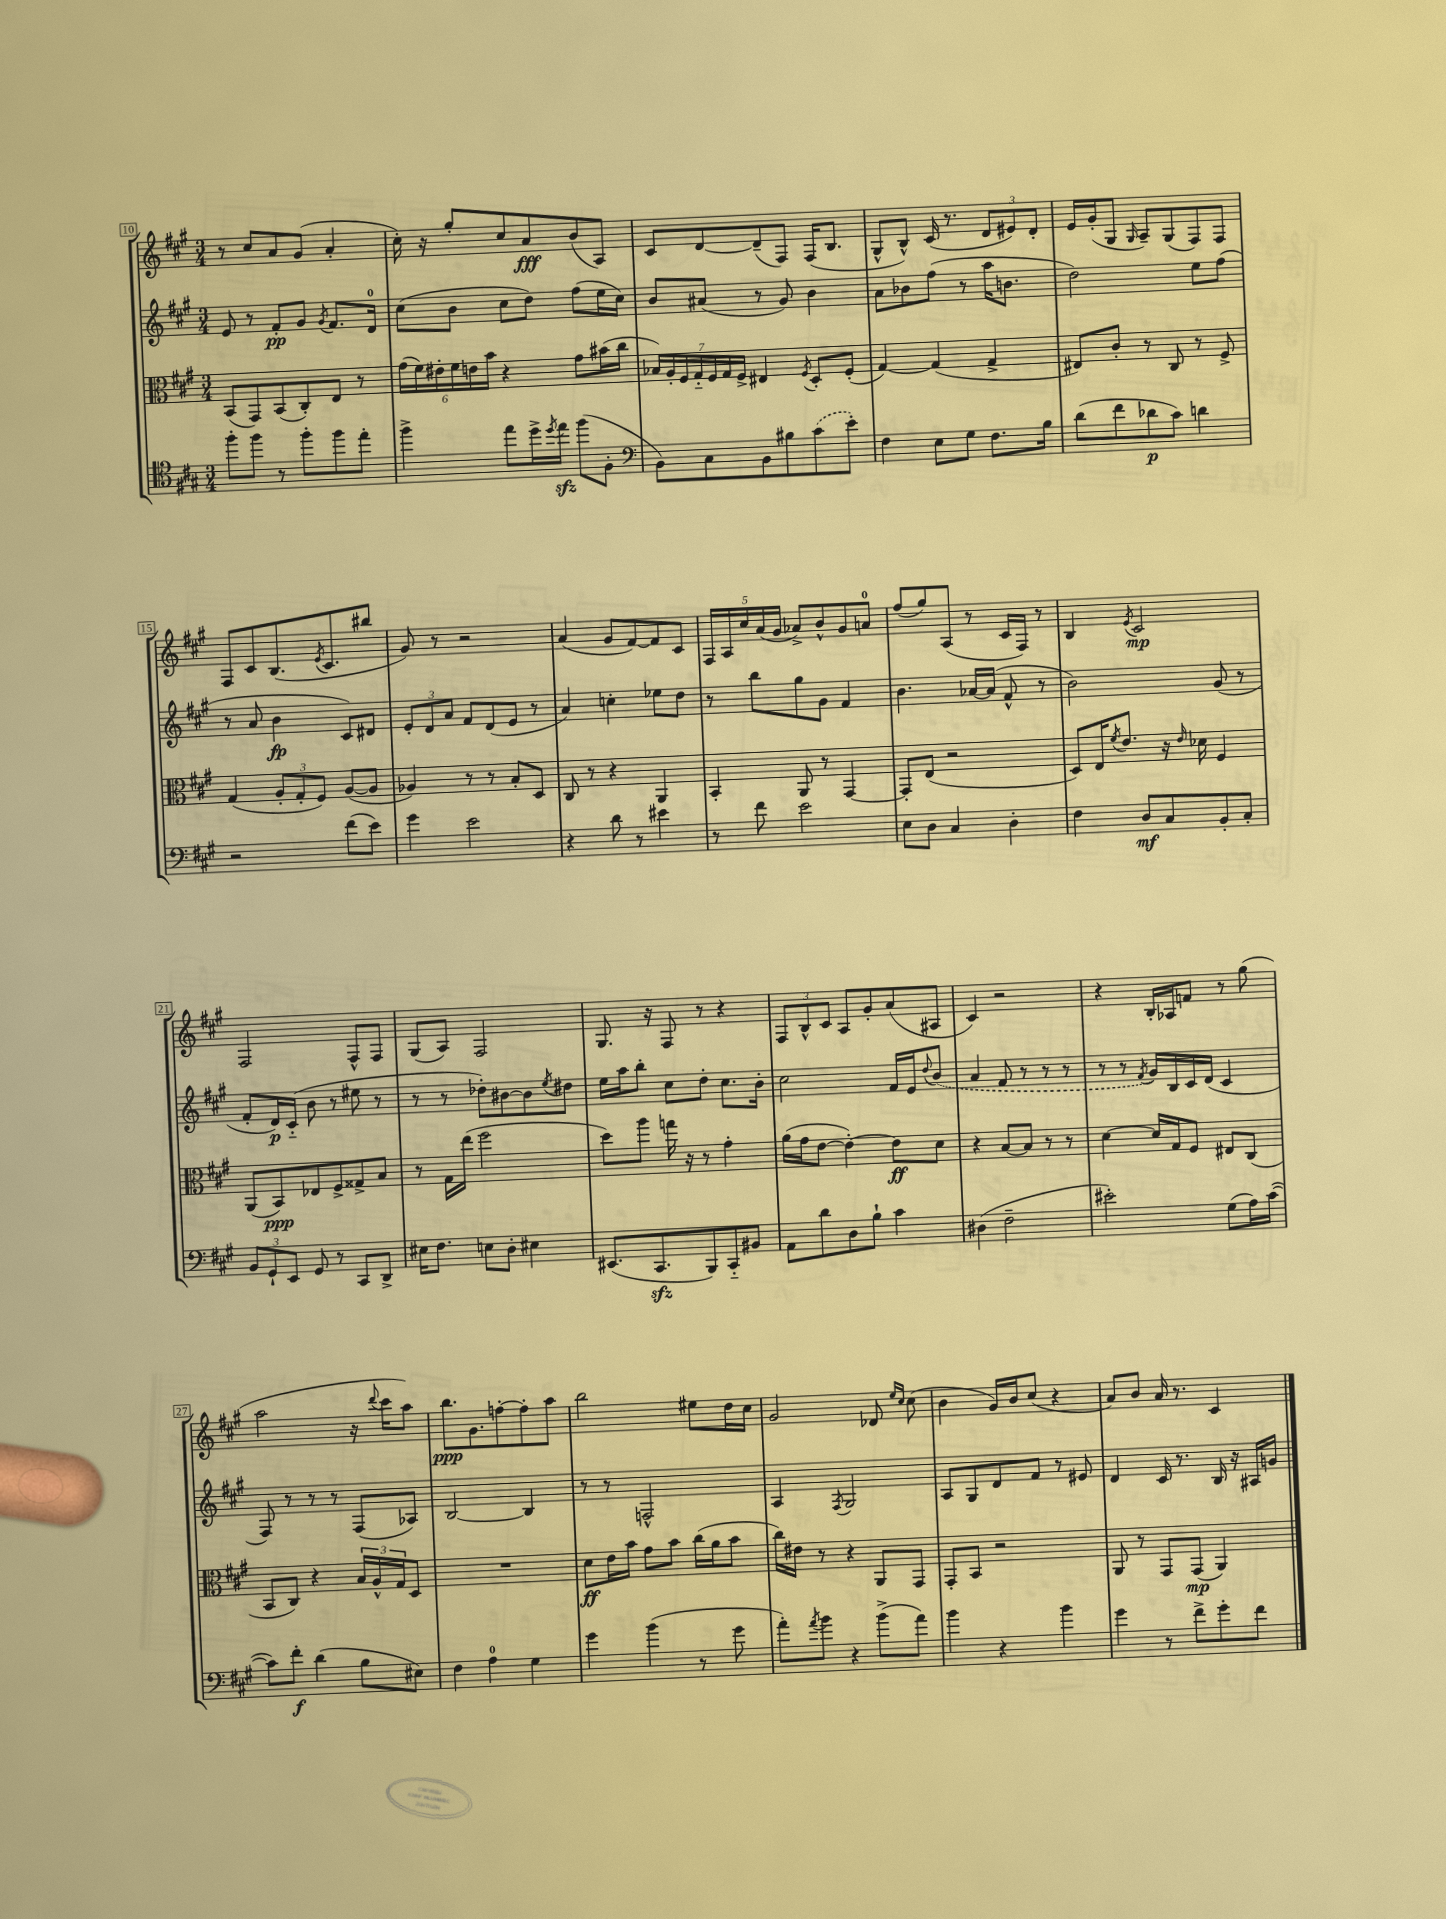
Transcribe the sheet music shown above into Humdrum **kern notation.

**kern	**kern	**kern	**kern
*staff4	*staff3	*staff2	*staff1
*clefC4	*clefC3	*clefG2	*clefG2
*k[f#c#g#]	*k[f#c#g#]	*k[f#c#g#]	*k[f#c#g#]
*M3/4	*M3/4	*M3/4	*M3/4
8ff#'\L	(8BB/L	8e/	8r
8ff#\J	8GG#/)	8r	8cc#/L
8r	(8BB/	8f#'/L	8a/
8ff#'\L	8C#'/)	8g#/J	(8g#/J
.	.	8qg#/	.
8ff#\	8E/J	8.f#/L	4a'/
8ee'\J	8r	.	.
.	.	16d/Jk	.
=	=	=	=
4ff#^\	(24g#\LL	(8cc#\L	16cc#'\)
.	24f#\)	.	.
.	.	.	16r
.	24e#'\	.	.
.	24f#\	8b\J	8gg#'/L
.	24e\	.	.
.	24b\JJ	.	.
8ee\L	4r	8cc#\L	8cc#/
16dd^\L	.	8dd\J)	8a/
8qdd/	.	.	.
16ee\JJ	.	.	.
(8ff#\L	8g#\L	(8ff#\L	(8b/
8F#'\J	(16b#\L	16ee\L	8A/J)
.	16cc#\JJ	16cc#\JJ)	.
=	=	=	=
*clefF4	*	*	*
8BB\L)	28B-/LL)	8b/L	8c#/L
.	28A'/	.	.
.	28F#/	.	.
.	28G#'~/	.	.
8C#\	.	(8a#/J	[8d/
.	28F#/	.	.
.	28G#/	.	.
.	28F#^/JJ	.	.
8BB\	4E#/	8r	(8d~/]
8B#\	.	8g#/)	8F#/J)
.	8qF#/	.	.
(8c#\	8D'/L	4b\	(16F#/LK
.	.	.	8.B/J
8e'\J)	(8F#'/J	.	.
=	=	=	=
4F#\	[4G#/)	8a\L	8G#^^/L
.	.	8b-\	8B^^/J)
8E\L	(4G#/]	(8ff#\J	(16c#/
.	.	.	8.r
8G#\J	.	8r	.
8.F#\L	4G#^/	16aa\LK	12d/L
.	.	8.b\J	.
.	.	.	12e#/)
.	.	.	12d'/J
16B\Jk	.	.	.
=	=	=	=
(8d\L	8E#/L)	2dd\)	16e/LL
.	.	.	(16g#'/J
8f#\	8c#'/J	.	8G#/J
.	.	.	16qqG#/
8d-\	8r	.	8A~/L)
8c#\J)	8C#/	.	(8G#/
4d\	8r	8ee\L	8F#/)
.	8F#^/	(8ff#\J	8F#/J
=	=	=	=
2r	(4G#/	8r	8F#/L
.	.	8a/	8c#/
.	12A'/L	4b\	(8.B/
.	12G#'/	.	.
.	12F#/J)	.	.
.	.	.	8qe/
.	.	.	8.c#/
(8f#\L	([8A/L	8c#/L)	.
8e\J)	8A/]J	8d#/J	8bb#/J
=	=	=	=
4g#\	4A-/)	12e'/L	8g#/)
.	.	12d/	.
.	.	.	8r
.	.	12a/J	.
2e\	8r	8f#/L	2r
.	8r	(8d/	.
.	8B'/L	8e/J	.
.	8D/J	8r	.
=	=	=	=
4r	8C#/	4a/)	(4a/
.	8r	.	.
8d\	4r	4cc'\	8g#/L
8r	.	.	[8f#/)
4e#\	4AA/	8ee-\L	8f#/]
.	.	8dd\J	8c#/J
=	=	=	=
8r	4BB'/	8r	20F#/LL
.	.	.	20A/
.	.	.	20cc#/
8f#\	.	8bb\L	.
.	.	.	(20a/
.	.	.	20g#/JJ
2e\	8AA/	8gg#\	8a-^/L)
.	8r	8g#\J	8b^^/
.	[4GG#/	4f#/	8g#/
.	.	.	8a/J
=	=	=	=
8E\L	8GG#'/]L	4.b\	(8ff#/L
8D\J	(8E/J	.	8gg#/)
4C#/	2r	.	(8A/J
.	.	[16a-/LL	8r
.	.	(16a-/]JJ	.
4D'\	.	8f#^^/	16c#/LL
.	.	.	16F#/JJ)
.	.	8r	8r
=	=	=	=
4F#\	8D/L)	2b\)	4B/
.	16E/K	.	.
.	8qf#/	.	.
.	8.e/J	.	.
.	.	.	8qe/
8D/L	.	.	2c#/
8C#/	16r	.	.
.	16qqe/	.	.
.	16d-\	.	.
8BB'/	4F#/	(8g#/	.
8C#'/J	.	8r	.
=	=	=	=
12BB/L	(8AA/L	8f#'/L	2F#/
12GG#`/	.	.	.
.	8BB/)	16d/L)	.
12EE/J	.	.	.
.	.	(16c#'~/JJ	.
8GG#/	8E-/	8b\	.
8r	8F#^/	8r	.
8CC#/L	8G##^/	8ee#\	8F#^^/L
8DD^/J	8B/J	8r	8F#/J
=	=	=	=
16E#\LK	8r	8r	(8G#/L
8.F#\J	.	.	.
.	16G#\LL	8r	8A/J)
.	(16ee\JJ	.	.
8E\L	2ff#\	8dd-'\L)	2F#/
8D'\J	.	[8b#\	.
4E#\	.	8b#\]	.
.	.	8qee/	.
.	.	8dd#\J	.
=	=	=	=
(8.EE#/L	8dd\L)	16ee\LL	8.G#/
.	.	16aa\J	.
.	8aa\J	8bb'\J	.
8.CC#/	.	.	16r
.	16gg\	8cc#\L	8F#/
.	16r	.	.
8BBB/)	8r	8dd'\J	8r
8CC#'~/	4g#'\	8.cc#\L	4r
8BB#/J	.	.	.
.	.	16b'\Jk	.
=	=	=	=
8AA\L	(16a\LL	2cc#\	12F#/L
.	16g#\J	.	.
.	.	.	12B^^/
8d\	[8e\J	.	.
.	.	.	12c#/J
8D\	4e'\_)	.	8A/L
8B`\J	.	.	8g#'/
4c#\	8e\]L	16f#/LL	(8a/
.	.	16e/J	.
.	.	8qqdd/	.
.	8d\J	(8b/J	8A#/J
=	=	=	=
(4D#\	4r	4a/	4c#/)
2F#~\	[8B/L	8f#/	2r
.	8B/]J	8r	.
.	8r	8r	.
.	8r	8r	.
=	=	=	=
2e#'\)	[4d\	8r	4r
.	.	8r	.
.	.	8qf#/	.
.	16d/]LL	16g#/LL)	16B'/LL
.	16G#/J	16B/	16A-/J
.	8F#/J	16c#/	8f/J
.	.	(16d/JJ	.
(8G#\L	8E#/L	4c#/	8r
16A\L)	(8C#/J	.	(8gg#\
([16c#\JJ	.	.	.
=	=	=	=
8c#\]L)	8BB/L	8F#/)	2aa\
8f#'\J	8C#/J)	8r	.
(4d\	4r	8r	.
.	.	8r	.
8B\L	24B/LL	(8F#/L	16r
.	24A^^/	.	.
.	.	.	8qqddd/
.	.	.	16ccc#\LK
.	24G#/J	.	.
8E#\J)	8D/J	8A-/J)	8aa\J)
=	=	=	=
4F#\	2.r	[2B/	8.bb\L
.	.	.	8.g#\
4A\	.	.	.
.	.	.	[8ff'\
4G#\	.	4B/]	8ff'\]
.	.	.	8aa\J
=	=	=	=
4g#\	8d\L	8r	2bb\
.	16e\L	8r	.
.	16b\JJ	.	.
(4b\	8g#\L	2F^^/	.
.	8b\J	.	.
8r	(16cc#\LL	.	8ee#\L
.	16a\J	.	.
8g#\	8b\J	.	16dd\L
.	.	.	16cc#\JJ
=	=	=	=
8a'\L)	16cc#\LL)	4A/	2g#/
.	16e#\JJ	.	.
8qa/	.	.	.
8b\J	8r	.	.
.	.	8qF#/	.
4r	4r	2G#/	.
(8b^\L	8AA/L	.	8d-/
.	.	.	16qqee/LL
.	.	.	16qqcc#/JJ
8a\J)	8GG#/J	.	(8cc#\
=	=	=	=
4b\	8GG#'/L	8A/L	4b\
.	8BB/J	8G#/	.
4r	2r	8d/	16g#/LL)
.	.	.	16b/J
.	.	8f#/J	(8cc#/J
4b\	.	8r	4r
.	.	8e#/	.
=	=	=	=
4g#\	8AA/	4d/	8a/L)
.	8r	.	8b/J
8r	8GG#/L	16c#/	16a/
.	.	8.r	8.r
8f#^\L	(8GG#/J	.	.
8g#'\	4AA/)	16B/	4c#/
.	.	16r	.
8f#\J	.	16A#/LL	.
.	.	16g/JJ	.
==	==	==	==
*-	*-	*-	*-
